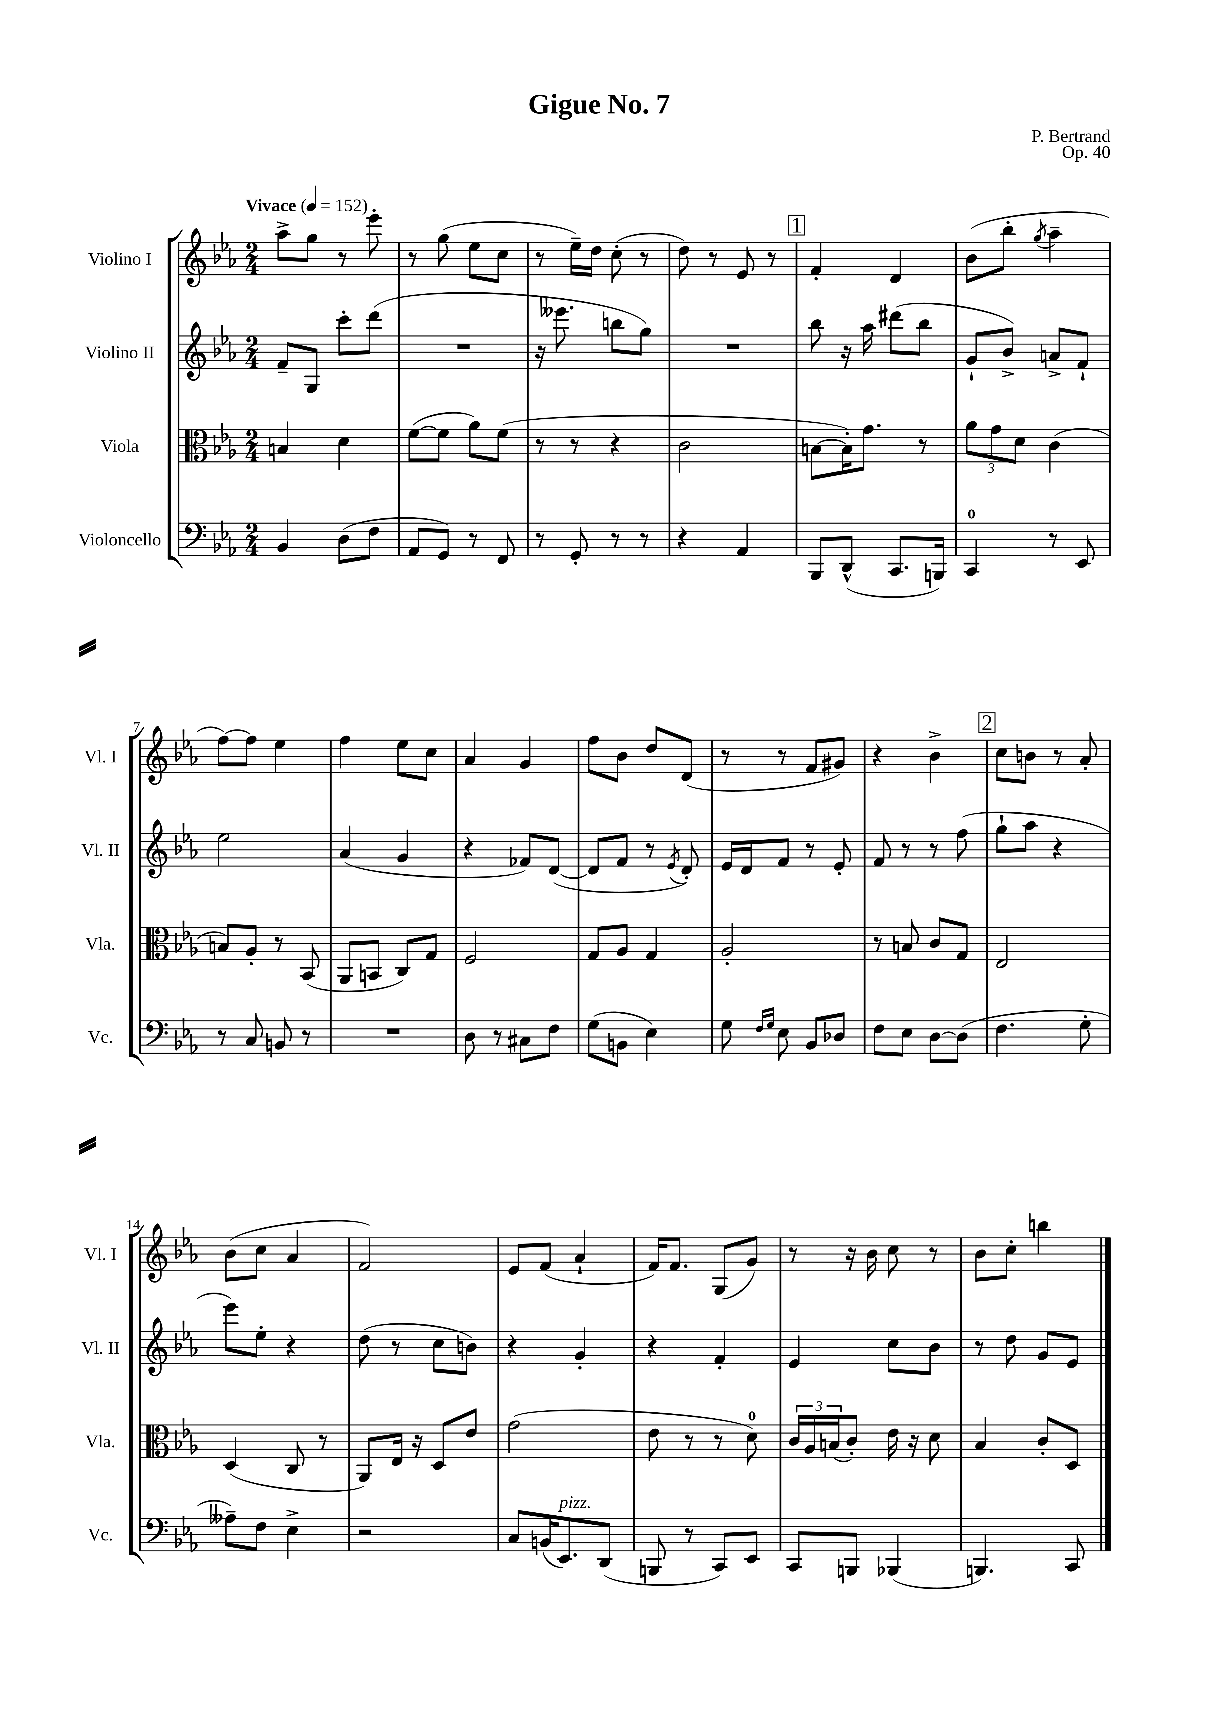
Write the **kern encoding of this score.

**kern	**kern	**kern	**kern
*part4	*part3	*part2	*part1
*staff4	*staff3	*staff2	*staff1
*I"Violoncello	*I"Viola	*I"Violino II	*I"Violino I
*I'Vc.	*I'Vla.	*I'Vl. II	*I'Vl. I
*clefF4	*clefC3	*clefG2	*clefG2
*k[b-e-a-]	*k[b-e-a-]	*k[b-e-a-]	*k[b-e-a-]
*M2/4	*M2/4	*M2/4	*M2/4
*MM152	*MM152	*MM152	*MM152
=1	=1	=1	=1
!	!	!	!LO:TX:a:B:t=Vivace
4BB-/	4Bn/	8f~/L	8aa-^\L
.	.	8G/J	8gg\J
(8D\L	4d\	8ccc'\L	8r
8F\J	.	(8ddd\J	8eee-'\
=2	=2	=2	=2
8AA-/L	([8f\L	2r	8r
8GG/J)	8f\J]	.	(8gg\
8r	8a-\L)	.	8ee-\L
8FF/	(8f\J	.	8cc\J
=3	=3	=3	=3
8r	8r	16r	8r
.	.	8.eee--X\	.
8GG'/	8r	.	16ee-~\LL)
.	.	.	16dd\JJ
8r	4r	8bbn\L	(8cc'\
8r	.	8gg\J)	8r
=4	=4	=4	=4
4r	2c\	2r	8dd\)
.	.	.	8r
4AA-/	.	.	8e-/
.	.	.	8r
!!LO:REH:place=s1:t=1
=5	=5	=5	=5
8BBB-/L	[8Bn\L	8bb-\	4f'/
(8DD^^/J	16B'\K])	16r	.
.	8.g\J	16aa-\	.
8.CC/L	.	(8ddd#X\L	4d/
.	8r	8bb-\J	.
16BBBn/Jk)	.	.	.
=6	=6	=6	=6
4CC/	12a-\L	8g`/L	(8b-\L
.	12g\	.	.
.	.	8b-^/J)	8bb-'\J
.	12d\J	.	.
.	.	.	8qgg/
8r	(4c\	8an^/L	4aa-~\
8EE-/	.	8f`/J	.
!!LO:LB:g=z
=7	=7	=7	=7
8r	8Bn/L)	2ee-\	[8ff\L)
8C/	8A-'/J	.	8ff\J]
8BBn/	8r	.	4ee-\
8r	(8BB-/	.	.
=8	=8	=8	=8
2r	8AA-/L	(4a-/	4ff\
.	8BBn/J	.	.
.	8C/L)	4g/	8ee-\L
.	8G/J	.	8cc\J
=9	=9	=9	=9
8D\	2F/	4r	4a-/
8r	.	.	.
8C#X\L	.	8f-X/L)	4g/
8F\J	.	([8d/J	.
=10	=10	=10	=10
(8G\L	8G/L	8d/L]	8ff\L
8BBn\J	8A-/J	8f/J	8b-\J
4E-\)	4G/	8r	8dd/L
.	.	8qe-/	.
.	.	8d'/)	(8d/J
=11	=11	=11	=11
8G\	2A-'/	16e-/LL	8r
.	.	16d/J	.
16qqF/LL	.	.	.
16qqG/JJ	.	.	.
8E-\	.	8f/J	8r
8BB-/L	.	8r	8f/L
8D-X/J	.	8e-'/	8g#X/J)
=12	=12	=12	=12
8F\L	8r	8f/	4r
8E-\J	8Bn/	8r	.
[8D\L	8c/L	8r	4b-^\
(8D\J]	8G/J	(8ff\	.
!!LO:REH:place=s1:t=2
=13	=13	=13	=13
4.F\	2E-/	8gg`\L	8cc\L
.	.	8aa-\J	8bn\J
.	.	4r	8r
8G'\	.	.	8a-'/
!!LO:LB:g=z
=14	=14	=14	=14
8A--X~\L)	(4D/	8eee-\L)	(8b-\L
8F\J	.	8ee-'\J	8cc\J
4E-^\	8C/	4r	4a-/
.	8r	.	.
=15	=15	=15	=15
2r	8AA-/L)	(8dd\	2f/)
.	16E-/Jk	8r	.
.	16r	.	.
.	8D/L	8cc\L	.
.	8e-/J	8bn\J)	.
=16	=16	=16	=16
8C/L	(2g\	4r	8e-/L
(16BBn/K	.	.	(8f/J
!LO:TX:a:i:t=pizz.	!	!	!
8.EE-/)	.	.	.
.	.	4g'/	4a-`/
(8DD/J	.	.	.
=17	=17	=17	=17
8BBBn/	8e-\	4r	16f/KL)
.	.	.	8.f/J
8r	8r	.	.
8CC/L)	8r	4f'/	(8G/L
8EE-/J	8d\)	.	8g/J)
=18	=18	=18	=18
8CC/L	24c/LL	4e-/	8r
.	24A-/	.	.
.	(24Bn/J	.	.
8BBBn/J	8c'/J)	.	16r
.	.	.	16b-\
(4BBB-X/	16e-\	8cc\L	8cc\
.	16r	.	.
.	8d\	8b-\J	8r
=19	=19	=19	=19
4.BBBn/)	4B-/	8r	8b-\L
.	.	8dd\	8cc'\J
.	8c'/L	8g/L	4bbn\
8CC/	8D/J	8e-/J	.
==	==	==	==
*-	*-	*-	*-
